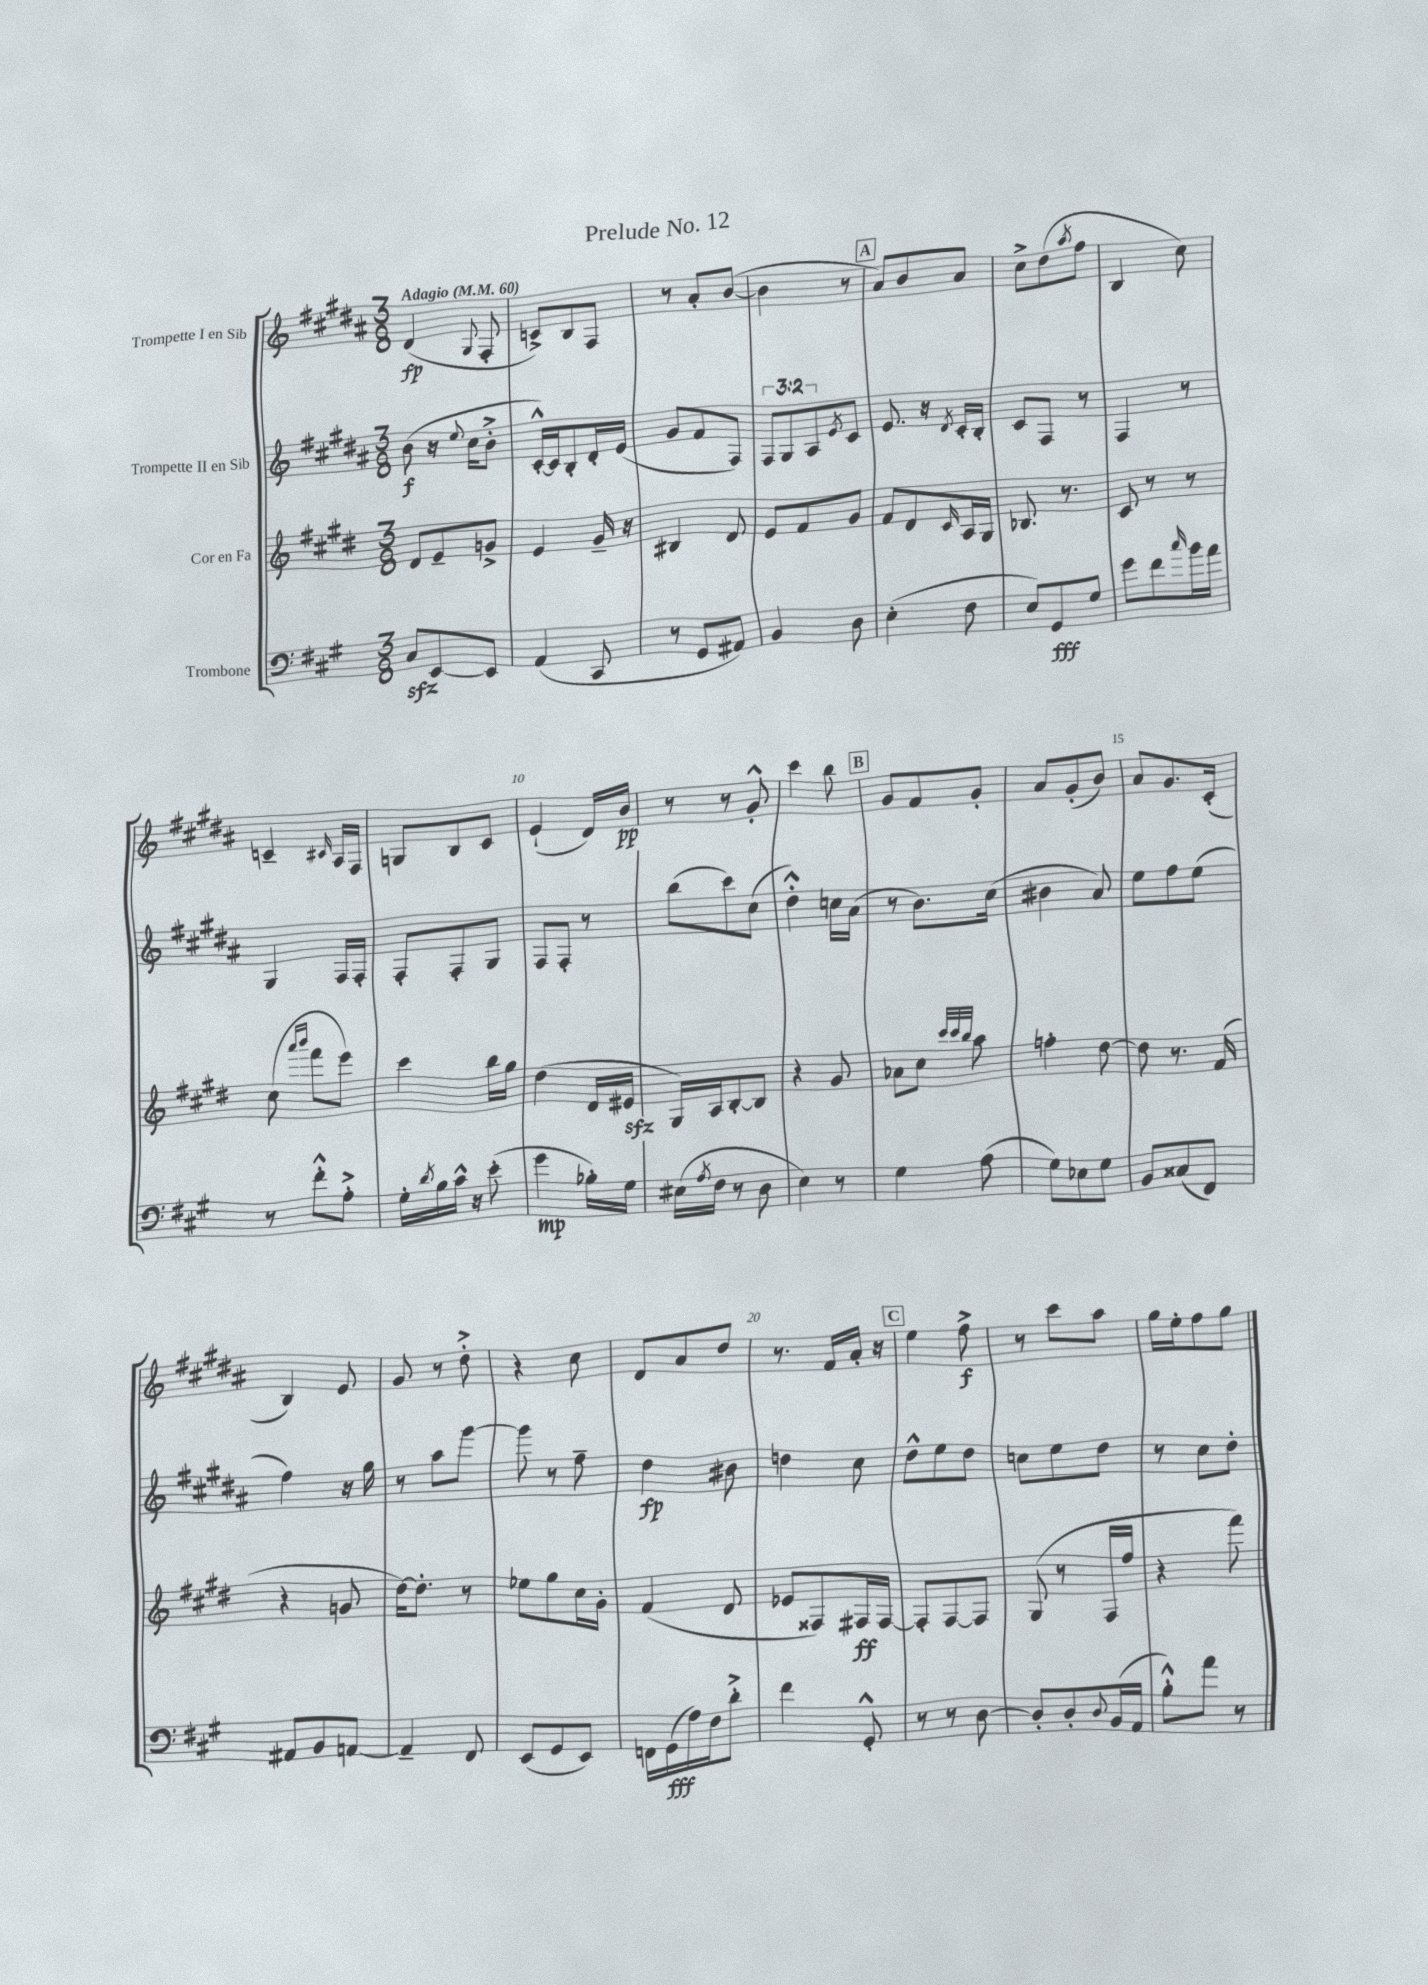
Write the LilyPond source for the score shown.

\header { title = "Prelude No. 12" }
<<
\new StaffGroup <<
\new Staff = "s0" \with { instrumentName = "Trompette I en Sib" } {
    \clef treble \key b \major \numericTimeSignature \time 3/8 \tempo "Adagio" 4 = 60
    dis'4\fp( \appoggiatura { gis8 } fis8-. |
    c'8->) b8 fis8 |
    r8 ais'8-. b'8~( |
    b'4 r8 |
    \mark \markup { \box "A" } ais'8) b'8 ais'8 |
    cis''8-> dis''8( \acciaccatura { ais''8 } fis''8 |
    b4 cis''8) |
    c'4-- \grace { cis'16 } ais16 fis16 |
    g8 b8 cis'8 |
    e'4-!( dis'16) b'16\pp |
    r8 r8 gis'8-.-^ |
    cis'''4 b''8 |
    \mark \markup { \box "B" } gis'8 fis'8 gis'8-. |
    ais'8 gis'8-.( b'8) |
    ais'8 gis'8. cis'16-.( |
    b4) e'8 |
    gis'8 r8 dis''8-.-> |
    r4 cis''8 |
    dis'8 ais'8 dis''8 |
    r8. fis'16 ais'16-. r16 |
    \mark \markup { \box "C" } e''4 fis''8->\f |
    r8 cis'''8 ais''8 |
    gis''16 e''16-. fis''8 gis''8 \bar "|." |
}
\new Staff = "s1" \with { instrumentName = "Trompette II en Sib" } {
    \clef treble \key b \major \numericTimeSignature \time 3/8 \override Staff.TupletNumber.text = #tuplet-number::calc-fraction-text
    b'8\f( r16 \appoggiatura { e''8 } cis''16 b'8-.-> |
    cis'16~-.-^) cis'16 b8-. dis'16-. e'16( |
    gis'8 fis'8 fis8) |
    \tuplet 3/2 { fis8 gis8 ais8 } \acciaccatura { e'8 } cis'8 |
    \mark \markup { \box "A" } e'8. r16 \acciaccatura { dis'8 } cis'16-. b16-. |
    cis'8 fis8 r8 |
    fis4 r8 |
    gis4 fis16 fis16-. |
    fis8-. fis8-. gis8 |
    fis8 fis8-. r8 |
    b''8( cis'''8) cis''8( |
    dis''4-.-^) c''16 ais'16( |
    \mark \markup { \box "B" } r8 b'8.) cis''16( |
    bis'4 ais'8) |
    e''8 fis''8 e''8( |
    fis''4) r16 gis''16 |
    r8 ais''8 gis'''8~ |
    gis'''8 r8 fis''8-- |
    dis''4\fp bis'8 |
    d''4 cis''8 |
    \mark \markup { \box "C" } dis''8-^ e''8 dis''8 |
    c''8 e''8 dis''8 |
    r8 cis''8 dis''8-. \bar "|." |
}
\new Staff = "s2" \with { instrumentName = "Cor en Fa" } {
    \clef treble \key e \major \numericTimeSignature \time 3/8
    dis'8 e'8-- g'8-> |
    e'4 gis'16-- r16 |
    bis4 dis'8 |
    e'8 fis'8 gis'8 |
    \mark \markup { \box "A" } fis'8 dis'8 \grace { cis'16 } a16 gis16 |
    bes8. r8. |
    cis'8 r8 r8 |
    cis''8( \grace { a'''16 b'''16 } fis'''8 e'''8) |
    cis'''4 b''16 gis''16 |
    dis''4( dis'16 eis'16\sfz |
    gis16) a16 b8~-. b8 |
    r4 gis'8 |
    \mark \markup { \box "B" } aes'8 cis''8 \grace { cis'''32 cis'''32 b''32 } a''8 |
    f''4-. dis''8~ |
    dis''8 r8. fis'16( |
    r4 g'8 |
    dis''16~) dis''8.-. r8 |
    ees''8 gis''8 cis''16 gis'16-. |
    fis'4( dis'8 |
    ees'8 fisis8) fis16\ff fis16~ |
    \mark \markup { \box "C" } fis8-. fis8~ fis8 |
    gis8( r8 fis16 fis''16 |
    r4 fis'''8) \bar "|." |
}
\new Staff = "s3" \with { instrumentName = "Trombone" } {
    \clef bass \key a \major \numericTimeSignature \time 3/8
    cis8\sfz e,8~ e,8 |
    a,4( cis,8 |
    r8 gis,8 ais,8) |
    b,4 d8 |
    \mark \markup { \box "A" } e4-.( fis8 |
    e8) gis,8\fff gis8 |
    gis'8 fis'8 \grace { cis''16 } b'16 a'16 |
    r8 fis'8-.-^ a8-.-> |
    gis16-. \acciaccatura { d'8 } b16 cis'16-^ r16 e'8-.( |
    gis'4\mp bes16-.) gis16 |
    eis16( \acciaccatura { a8 } fis16 r8 d8 |
    e4) r8 |
    \mark \markup { \box "B" } gis4 a8( |
    gis8) ees8 gis8 |
    b,8 cisis8( fis,8) |
    ais,8 b,8 a,8~ |
    a,4-- fis,8 |
    e,8( gis,8 e,8) |
    f,16 gis,16\fff( a16) fis16 d'8-.-> |
    fis'4 gis,8-.-^ |
    \mark \markup { \box "C" } r8 r8 d8~ |
    d8-. d8-. \appoggiatura { d8 } b,16( a,16 |
    b8-.-^) a'8 r8 \bar "|." |
}
>>
>>
\layout { \context { \Score \override BarNumber.break-visibility = ##(#f #t #t) barNumberVisibility = #(every-nth-bar-number-visible 5) } }
